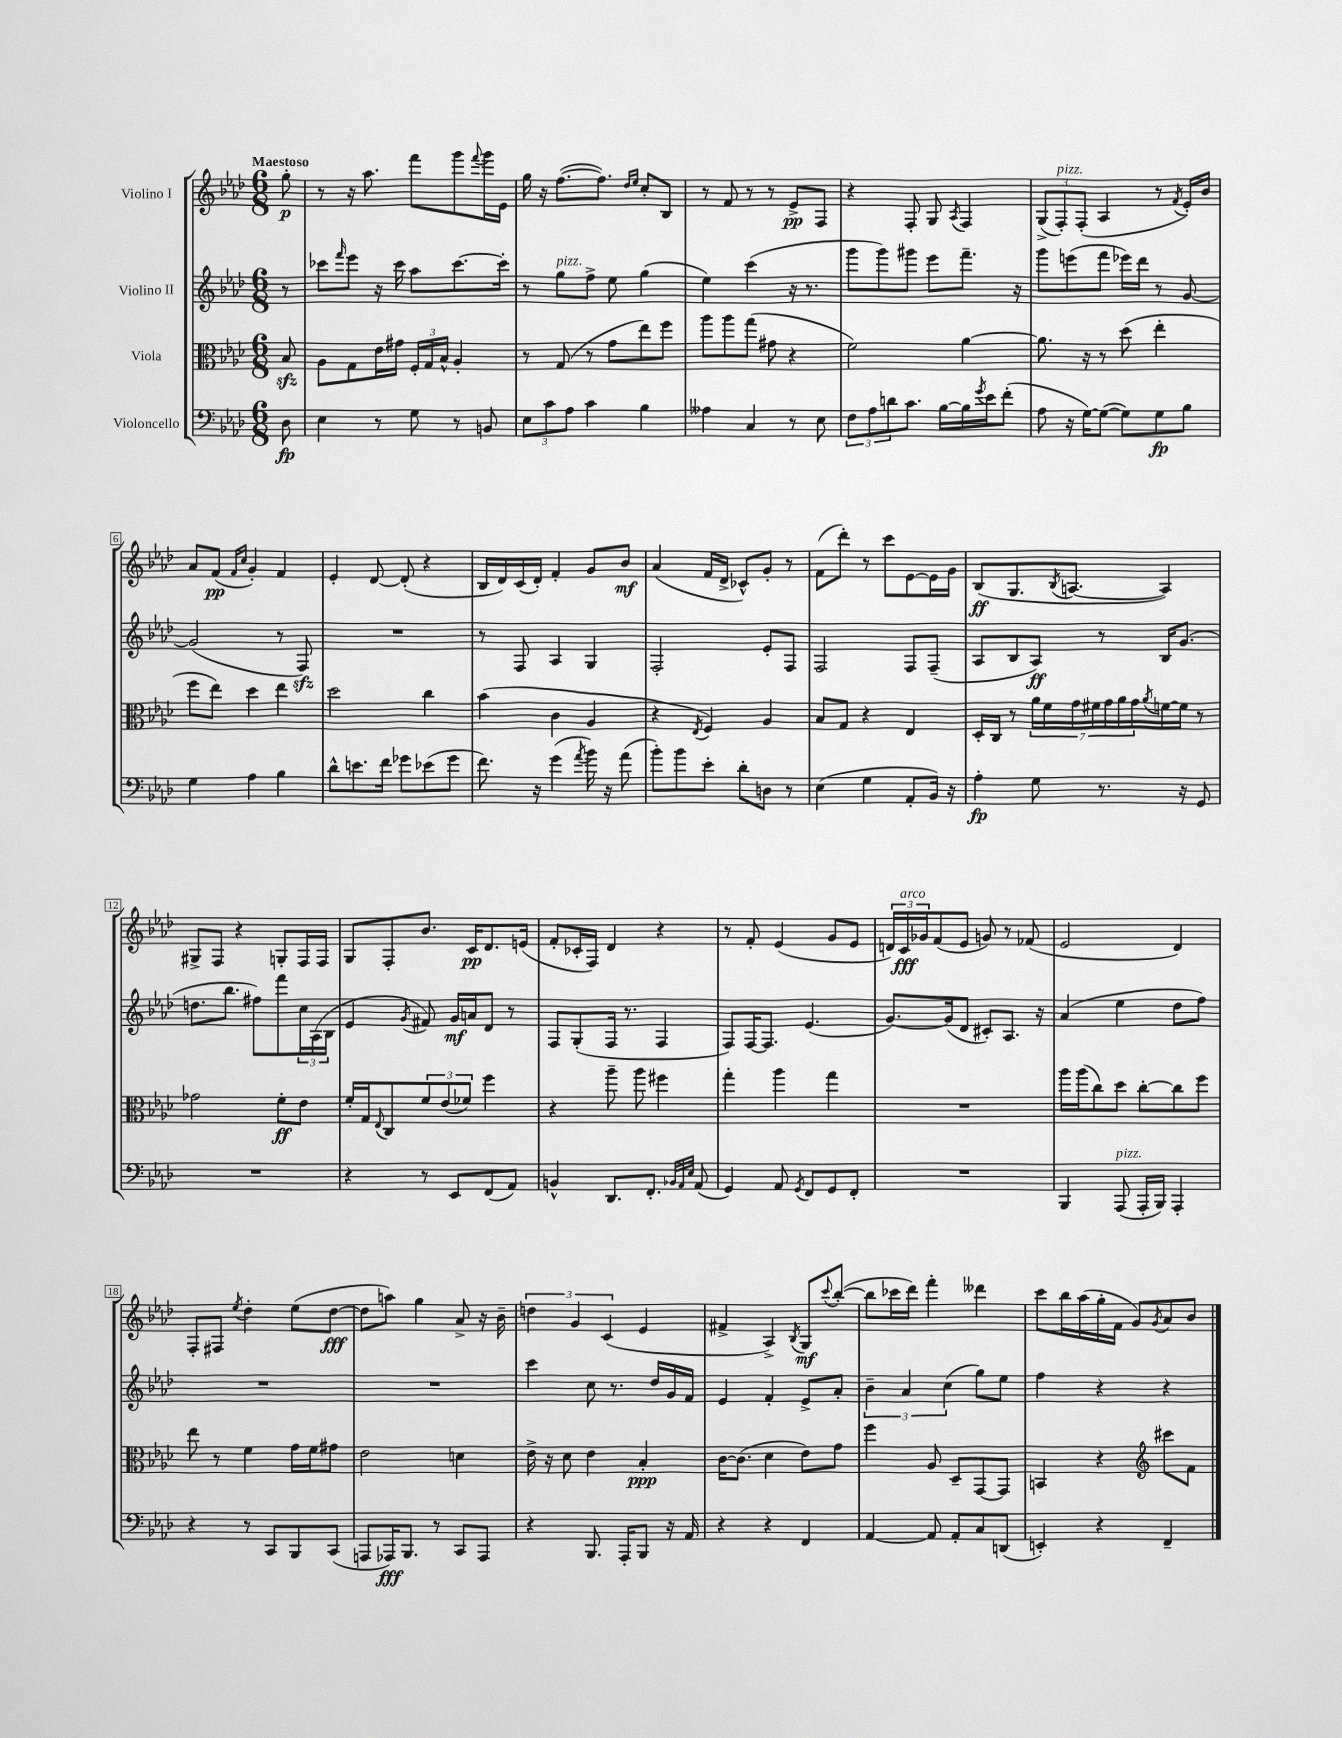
<<
\new StaffGroup <<
\new Staff = "s0" \with { instrumentName = "Violino I" } {
    \clef treble \key aes \major \numericTimeSignature \time 6/8 \partial 8 \tempo "Maestoso"
    g''8-.\p |
    r8 r16 aes''8. f'''8 g'''8 \appoggiatura { f'''8 } g'''16 ees'16 |
    g''16 r16 f''8.~( f''8.) \grace { des''16 ees''16 } c''8-. bes8 |
    r8 f'8 r8 r8 ees'8->\pp f8 |
    r4 f8-. g8 \acciaccatura { aes8 } f4 |
    \tuplet 3/2 { g8->( f8-.^\markup { \italic "pizz." }) f8-.( } aes4 r8 \acciaccatura { f'8 } ees'16-.) bes'16 |
    aes'8 f'8\pp( \grace { f'16 c''16 } g'4-.) f'4 |
    ees'4-. des'8~ des'8-.( r4 |
    bes16 des'16) c'16( des'16-.) f'4-. g'8 bes'8\mf |
    aes'4( f'16 des'16-> ces'8-^) g'8-. r8 |
    f'8( des'''8-.) r8 c'''8 ees'8~ ees'16 g'16 |
    bes8\ff( g8. \acciaccatura { bes8 } a8.~ a4) |
    gis8-> f8 r4 g8-. f16 f16 |
    g8 f8-. bes'8. c'16\pp des'8. e'16( |
    f'8-. ces'16-. f16) des'4 r4 |
    r8 f'8-. ees'4( g'8 ees'8 |
    \tuplet 3/2 { d'16) c'16\fff^\markup { \italic "arco" } ges'16 } f'8( ees'8 g'8) r8 fes'8( |
    ees'2 des'4) |
    f8-. fis8 \acciaccatura { ees''8 } des''4-. ees''8( des''8~\fff |
    des''8 a''8) g''4 aes'8-> r16 bes'16-- |
    \tuplet 3/2 { d''4 g'4 c'4( } ees'4 |
    fis'4-> aes4->) \acciaccatura { bes8 } g8\mf \appoggiatura { c'''8 } bes''8~-.( |
    bes''8 ces'''16 des'''16) f'''4-. deses'''4 |
    c'''8 bes''16 aes''16( g''16-. f'16 g'8) \acciaccatura { g'8 } aes'8 bes'8 \bar "|." |
}
\new Staff = "s1" \with { instrumentName = "Violino II" } {
    \clef treble \key aes \major \numericTimeSignature \time 6/8 \partial 8
    r8 |
    ces'''8 \grace { f'''16 } ees'''8 r16 ces'''16 aes''8 ces'''8.~ ces'''16-. |
    r8 g''8^\markup { \italic "pizz." } f''8-> ees''8 g''4( |
    ees''4) c'''4( r16 r8. |
    g'''8 g'''8) gis'''8 ees'''8 f'''8.-- r16 |
    g'''8 e'''8( f'''8 ees'''16) des'''16 r8 g'8~ |
    g'2( r8 f8\sfz) |
    R2. |
    r8 f8 aes4 g4 |
    f2-. ees'8-. f8 |
    f2 f8 f8--( |
    aes8 bes8 aes8\ff) r8 bes16 g'8.( |
    d''8. bes''8. fis''8) f'''8 \tuplet 3/2 { c''16 aes16( bes16 } |
    ees'4 \acciaccatura { g'8 } fis'8) g'16\mf a'16 des'8 r8 |
    f8 g8-.( f16 r8. f4 |
    f8) f16~ f8. ees'4.( |
    g'8.~) g'16( des'8 cis'8-.) aes8. r16 |
    aes'4( ees''4 des''8 f''8) |
    R2. |
    R2. |
    c'''4 c''8 r8. des''16 g'16 f'16 |
    ees'4 f'4-. ees'8-> aes'8-. |
    \tuplet 3/2 { bes'4-- aes'4 c''4( } g''8) ees''8 |
    f''4 r4 r4 \bar "|." |
}
\new Staff = "s2" \with { instrumentName = "Viola" } {
    \clef alto \key aes \major \numericTimeSignature \time 6/8 \partial 8
    bes8\sfz |
    aes8 g8 ees'16 gis'16 \tuplet 3/2 { f16-. g16 bes16-^ } aes4-. |
    r8 g8( r8 g'8 ees''8) f''8 |
    aes''8 aes''8 g''8( gis'8 r4 |
    f'2) aes'4~ |
    aes'8. r16 r8 des''8( ees''4-. |
    f''8 ees''8) des''4 ees''4 |
    des''2 c''4 |
    bes'4( c'4 aes4 |
    r4 \acciaccatura { ees8 } f4) aes4 |
    bes8 g8 r4 ees4 |
    des16-. c16 r8 \tuplet 7/4 { aes'16 f'16 g'16 fis'16 g'16 aes'16 g'16 } \acciaccatura { aes'8 } f'16~ f'16 r8 |
    ges'2 f'8-.\ff ees'8 |
    f'16-. g16 \appoggiatura { ees8 } c8 \tuplet 3/2 { f'8 ees'8( fes'8) } f''4 |
    r4 aes''8-- aes''8 fis''4 |
    g''4-. aes''4 g''4 |
    R2. |
    aes''16 aes''16( c''8) des''8 c''8~-. c''8 f''8 |
    ees''8 r8 f'4 g'16 f'16 gis'8 |
    ees'2 d'4 |
    ees'16-> r16 des'8 ees'4 bes4-.\ppp |
    c'16~ c'8.( des'4 ees'8) g'8 |
    f''4 aes8 des8-- g,8~ g,8 |
    b,4 r4 \clef treble cis'''8 f'8 \bar "|." |
}
\new Staff = "s3" \with { instrumentName = "Violoncello" } {
    \clef bass \key aes \major \numericTimeSignature \time 6/8 \partial 8
    des8\fp |
    ees4 r8 g8 r8 b,8 |
    \tuplet 3/2 { ees8 c'8 aes8 } c'4 bes4 |
    aeses4 c4 r8 ees8 |
    \tuplet 3/2 { f8 aes8 d'8 } c'8. bes16~ bes16 \acciaccatura { g'8 } ees'16 f'8-.( |
    aes8 r16 g16~) g8~( g8) g8\fp bes8 |
    g4 aes4 bes4 |
    des'8-^ e'8. f'16 ges'8 ees'8( ges'8 |
    f'8.) r16 g'4( \acciaccatura { aes'8 } bes'16) r16 aes'8( |
    bes'8-.) bes'8 ees'8-. des'8-. d8 r8 |
    ees4( g4 aes,8-. bes,16) r16 |
    aes4-.\fp g8 r8. r16 g,8 |
    R2. |
    r4 r8 ees,8 f,8( aes,8) |
    b,4-^ des,8. f,8.-. \grace { bes,32 aes,32 ees32 } aes,8( |
    g,4) aes,8 \acciaccatura { g,8 } f,8 g,8 f,8-. |
    R2. |
    bes,,4 aes,,8^\markup { \italic "pizz." }( aes,,16-. bes,,16) aes,,4-. |
    r4 r8 c,8 bes,,8 c,8( |
    a,,8 aes,,16\fff) bes,,8. r8 c,8 aes,,8 |
    r4 bes,,8. aes,,16-. bes,,8 r16 aes,16 |
    r4 r4 f,4 |
    aes,4~ aes,8 aes,8-. c8 d,8( |
    e,4-.) r4 f,4-- \bar "|." |
}
>>
>>
\layout { \context { \Score \override BarNumber.stencil = #(make-stencil-boxer 0.1 0.3 ly:text-interface::print) } }
